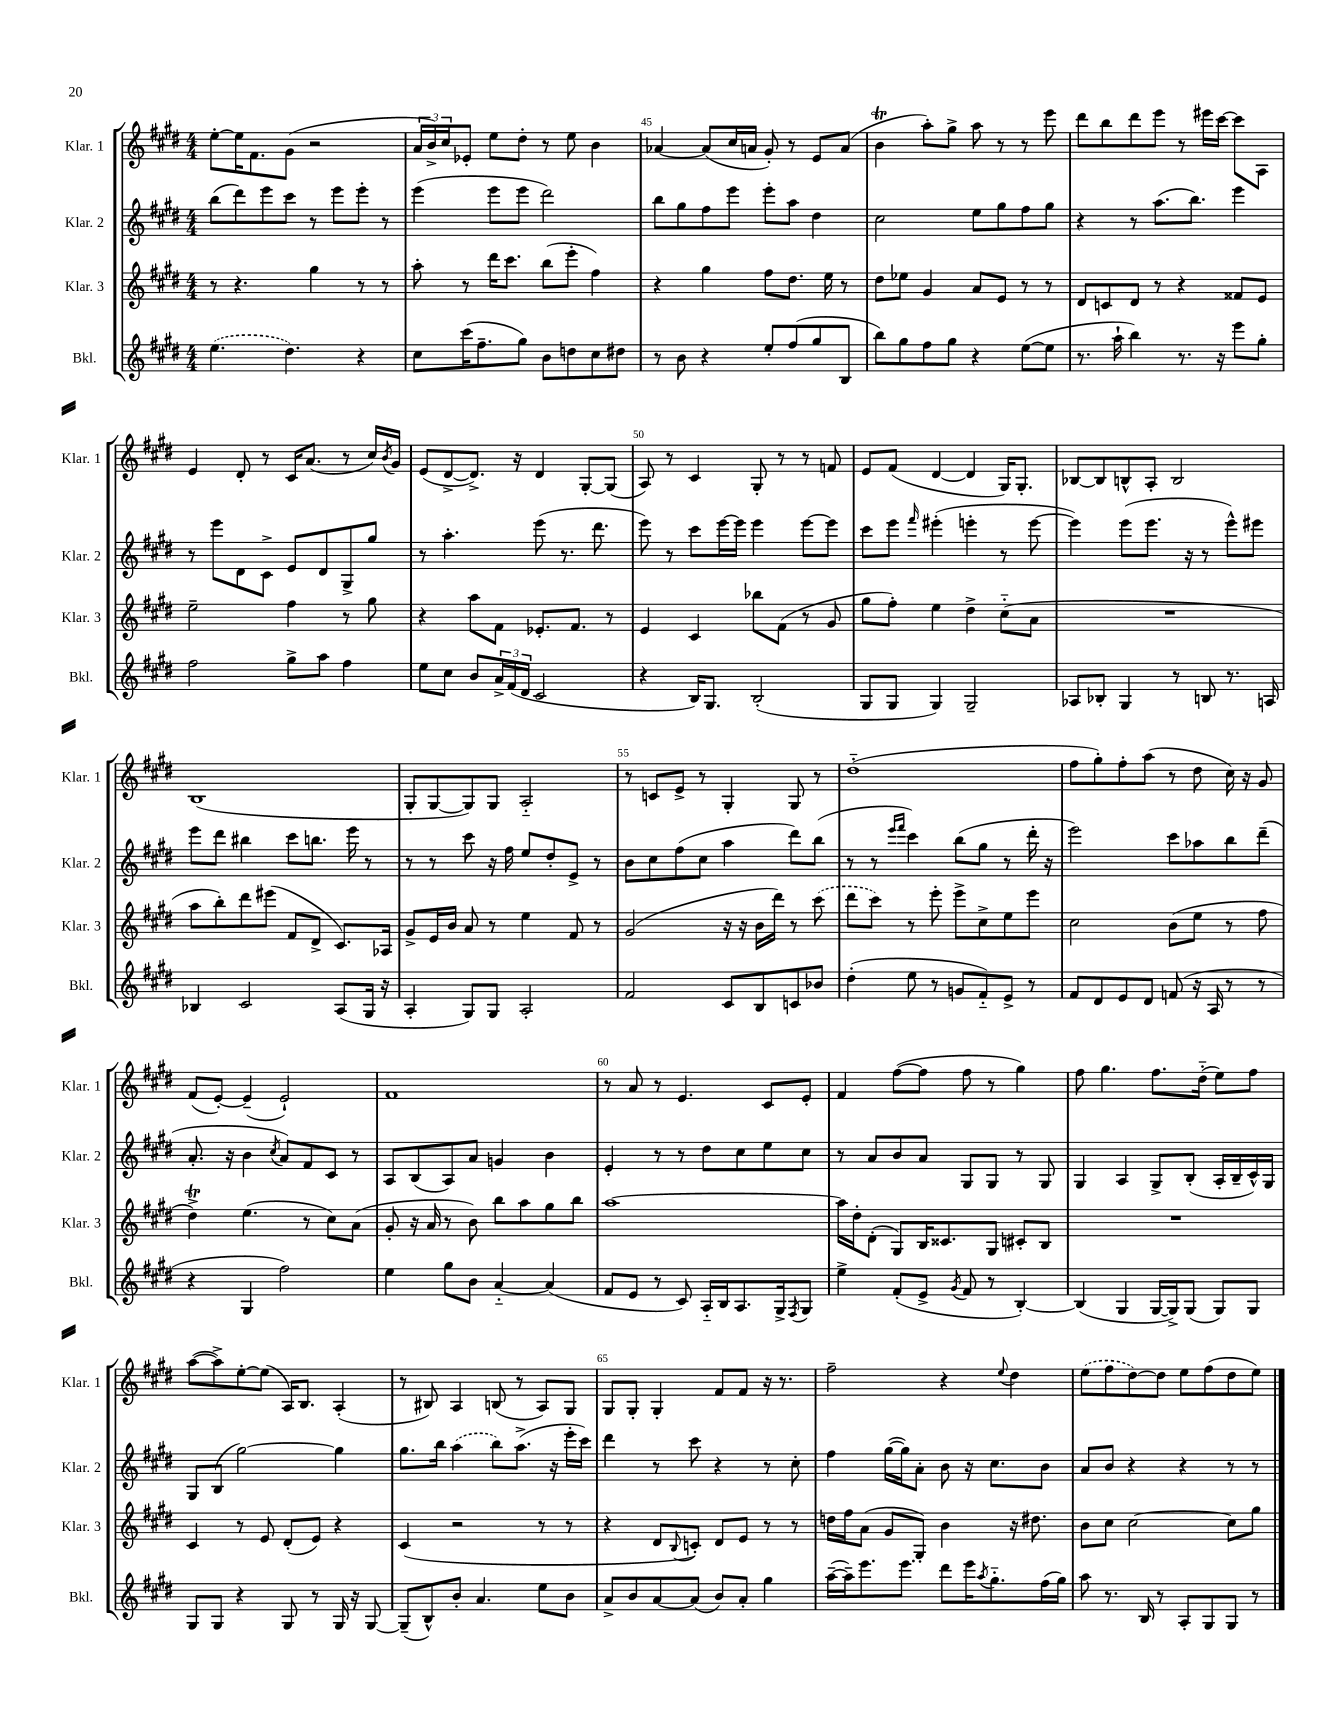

**kern	**kern	**kern	**kern
*staff4	*staff3	*staff2	*staff1
*clefG2	*clefG2	*clefG2	*clefG2
*k[f#c#g#d#]	*k[f#c#g#d#]	*k[f#c#g#d#]	*k[f#c#g#d#]
*M4/4	*M4/4	*M4/4	*M4/4
(4.ee\	8r	(8bb\L	[8ee'\L
.	4.r	8ddd#\)	16ee\]K
.	.	.	8.f#\
.	.	8eee\	.
4.dd#\)	.	8ccc#\J	(8g#\J
.	4gg#\	8r	2r
.	.	8eee\L	.
4r	8r	8eee'\J	.
.	8r	8r	.
=	=	=	=
8cc#\L	8aa'\	(4eee\	24a/LL
.	.	.	24b^/)
.	.	.	24cc#/J
(16ccc#\K	8r	.	8e-'/J
8.ff#~\	.	.	.
.	16ddd#\LK	8eee\L	8ee\L
.	8.ccc#\J	.	.
8gg#\J)	.	8eee\J	8dd#'\J
8b\L	(8bb\L	2ddd#\)	8r
8dd\	8eee'\J	.	8ee\
8cc#\	4ff#\)	.	4b\
8dd#\J	.	.	.
=	=	=	=
8r	4r	8bb\L	[4a-/
8b\	.	8gg#\	.
4r	4gg#\	8ff#\	(8a-/]L
.	.	8eee\J	16cc#/L
.	.	.	16a/JJ
8ee'/L	8ff#\L	8eee'\L	8g#'/)
(8ff#/	8.dd#\J	8aa\J	8r
8gg#/	.	4dd#\	8e/L
.	16ee\	.	.
8B/J	8r	.	(8a/J
=	=	=	=
8bb\L)	8dd#\L	2cc#\	4b\
8gg#\	8ee-\J	.	.
8ff#\	4g#/	.	8aa'\L)
8gg#\J	.	.	8gg#^\J
4r	8a/L	8ee\L	8aa\
.	8e/J	8gg#\	8r
([8ee\L	8r	8ff#\	8r
8ee\]J	8r	8gg#\J	8eee\
=	=	=	=
8.r	8d#/L	4r	8ddd#\L
.	8c/	.	8bb\
16aa`\	.	.	.
4bb\)	8d#/J	8r	8ddd#\
.	8r	(8.aa\L	8eee\J
8.r	4r	.	8r
.	.	8.bb\J)	.
.	.	.	16eee#\LL
16r	.	.	[16ccc#\JJ
8eee\L	8f##/L	4eee\	8ccc#\]L
8gg#'\J	8e/J	.	8A\J
=	=	=	=
2ff#\	2ee~\	8r	4e/
.	.	8eee\L	.
.	.	8d#\	8d#'/
.	.	8c#^\J	8r
8gg#^\L	4ff#\	8e/L	16c#/LK
.	.	.	(8.a/J
8aa\J	.	8d#/	.
4ff#\	8r	8G#^/	8r
.	8gg#\	8gg#/J	16cc#/LL)
.	.	.	8qb/
.	.	.	16g#/JJ
=	=	=	=
8ee\L	4r	8r	(8e/L
8cc#\J	.	4.aa'\	[8d#^/
8b/L	8aa\L	.	8.d#^/]J)
24a^/L	8f#\J	.	.
(24f#/	.	.	.
.	.	.	16r
24d#/JJ	.	.	.
2c#/	8.e-'/L	(8eee\	4d#/
.	.	8.r	.
.	8.f#/J	.	.
.	.	.	[8G#'/L
.	.	8.ddd#\	.
.	8r	.	(8G#/]J
=	=	=	=
4r	4e/	8eee\)	8A/)
.	.	8r	8r
16B/LK)	4c#/	8ccc#\L	4c#/
8.G#/J	.	.	.
.	.	[16eee\L	.
.	.	16eee\]JJ	.
(2B'/	8bb-\L	4eee\	8G#'/
.	(8f#\J	.	8r
.	8r	[8eee\L	8r
.	8g#/	8eee\]J	8f/
=	=	=	=
8G#/L	8gg#\L	8ccc#\L	8e/L
8G#/J	8ff#'\J)	8eee\J	(8f#/J
.	.	16qqfff#/	.
4G#/)	4ee\	(4eee#'\	[4d#/
2G#~/	4dd#^\	4eee'\	4d#/]
.	(8cc#'~\L	8r	16G#/LK)
.	.	.	8.G#'/J
.	8a\J	[8eee\	.
=	=	=	=
8A-/L	1r	4eee\])	[8B-/L
8B-'/J	.	.	8B-/]
4G#/	.	(8eee\L	8B^^/
.	.	8.eee\J	8A'/J
8r	.	.	2B/
.	.	16r	.
8B/	.	8r	.
8.r	.	8eee^^\L)	.
.	.	8eee#\J	.
16A/	.	.	.
=	=	=	=
4B-/	8aa\L	8eee\L	(1B
.	8bb'\)	8ddd#\J	.
2c#/	8ddd#\	4bb#\	.
.	(8eee#\J	.	.
.	8f#/L	8ccc#\L	.
.	8d#^/J	8.bb\J	.
(8A/L	8.c#/L)	.	.
.	.	16eee\	.
16G#/Jk	.	8r	.
16r	16A-/Jk	.	.
=	=	=	=
4A'/	8g#^/L	8r	8G#'/L
.	16e/L	8r	[8G#/
.	16b/JJ	.	.
8G#/L)	8a/	8ccc#\	8G#/])
8G#/J	8r	16r	8G#/J
.	.	16ff#\	.
2A'/	4ee\	8ee/L	2A'~/
.	.	8dd#'/	.
.	8f#/	8e^/J	.
.	8r	8r	.
=	=	=	=
2f#/	(2g#/	8b\L	8r
.	.	8cc#\	8c/L
.	.	(8ff#\	8e^/J
.	.	8cc#\J	8r
8c#/L	16r	4aa\	4G#'/
.	16r	.	.
8B/	16b\LL	.	.
.	16ddd#\JJ)	.	.
8c/	8r	8ddd#\L)	8G#/
8b-/J	(8ccc#\	(8bb\J	8r
=	=	=	=
(4dd#'\	8ddd#\L	8r	(1dd#'~
.	8ccc#\J)	8r	.
.	.	16qqeee/LL	.
.	.	16qqfff#/JJ	.
8ee\	8r	4ccc#\)	.
8r	8eee'\	.	.
8g/L	8eee^\L	(8bb\L	.
8f#'~/)	8cc#^\	8gg#\J	.
8e^/J	8ee\	8r	.
8r	8eee\J	16ddd#'\	.
.	.	16r	.
=	=	=	=
8f#/L	2cc#\	2eee\)	8ff#\L
8d#/	.	.	8gg#'\)
8e/	.	.	8ff#'\
8d#/J	.	.	(8aa\J
(8f/	(8b\L	8ccc#\L	8r
16r	8ee\J	8aa-\	8dd#\
16A/	.	.	.
8r	8r	8bb\	16cc#\)
.	.	.	16r
8r	8ff#\	(8ddd#~\J	8g#/
=	=	=	=
4r	4dd#^\)	8.a'/	(8f#/L
.	.	.	[8e'/J)
.	.	16r	.
4G#/	(4.ee\	4b\	(4e~/]
.	.	8qcc#/	.
2ff#\)	.	8a/L)	2e`/)
.	8r	8f#/	.
.	8cc#\L)	8c#/J	.
.	(8a\J	8r	.
=	=	=	=
4ee\	8g#'/	8A/L	1f#
.	16r	(8B/	.
.	16a/	.	.
8gg#\L	8r	8A/)	.
8b\J	8b\)	8a/J	.
[4a'~/	8bb\L	4g/	.
.	8aa\	.	.
(4a/]	8gg#\	4b\	.
.	8bb\J	.	.
=	=	=	=
8f#/L	[1aa	4e'/	8r
8e/J	.	.	8a/
8r	.	8r	8r
8c#/)	.	8r	4.e/
16A'~/LL	.	8dd#\L	.
16B/J	.	.	.
8.A/	.	8cc#\	.
.	.	8ee\	8c#/L
16G#^/k	.	.	.
8qF#/	.	.	.
8G#/J	.	8cc#\J	8e'/J
=	=	=	=
4ee^\	16aa\]LL	8r	4f#/
.	16dd#'\J	.	.
.	(8d#'\J	8a/L	.
(8f#'/L	8G#/L)	8b/	([8ff#\L
8e^/J	16B/K	8a/J	8ff#\]J
.	8.c##/	.	.
8qg#/	.	.	.
8f#/	.	8G#/L	8ff#\
8r	8G#/J	8G#/J	8r
[4B'/)	8c#'/L	8r	4gg#\)
.	8B/J	8G#/	.
=	=	=	=
(4B/]	1r	4G#/	8ff#\
.	.	.	4.gg#\
4G#/	.	4A/	.
[16G#/LL	.	8G#^/L	8.ff#\L
16G#^/]J)	.	.	.
(8G#/J	.	(8B'/J	.
.	.	.	(16dd#'~\Jk
8G#/L)	.	16A'/LL	8ee\L)
.	.	16B~/	.
8G#/J	.	16c#^^/)	8ff#\J
.	.	16G#/JJ	.
=	=	=	=
8G#/L	4c#/	8G#/L	([8aa\L
8G#/J	.	(8B/J	8aa^\])
4r	8r	[2gg#\)	[8ee'\
.	8e/	.	(8ee\]J
8G#/	(8d#'/L	.	16A/LK)
.	.	.	8.B/J
8r	8e/J)	.	.
16G#/	4r	4gg#\]	(4A'/
16r	.	.	.
[8G#/	.	.	.
=	=	=	=
(8G#~/]L	(4c#/	8.gg#\L	8r
8B^^/)	.	.	8B#/)
.	.	16bb\Jk	.
8b'/J	2r	(4aa\	4A/
4.a/	.	.	.
.	.	8bb\L)	(8B/
.	.	(8.aa^\J	8r
8ee\L	8r	.	8A/L)
.	.	16r	.
8b\J	8r	16eee'\LL	8G#/J
.	.	16ccc#\JJ)	.
=	=	=	=
8a^/L	4r	4ddd#\	8G#/L
8b/	.	.	8G#'/J
[8a/	8d#/L	8r	4G#'/
.	8qqB/	.	.
(8a/]J	8c'/J)	8ccc#\	.
8b/L)	8d#/L	4r	8f#/L
8a'/J	8e/J	.	8f#/J
4gg#\	8r	8r	16r
.	.	.	8.r
.	8r	8cc#'\	.
=	=	=	=
([16aa~\LL	16dd\LL	4ff#\	2ff#~\
16aa~\]J)	16ff#\J	.	.
8.eee\	(8a\J	.	.
.	8g#/L	([16gg#\LL	.
8.eee\J	.	16gg#\]J)	.
.	8G#'/J)	8a'\J	.
8ddd#\L	4b\	8b\	4r
16eee\K	.	16r	.
8qaa/	.	.	.
8.gg#'~\	.	8.cc#\L	.
.	.	.	8qqee/
.	16r	.	4dd#\
.	8.dd#\	.	.
(16ff#\L	.	8b\J	.
16gg#\JJ)	.	.	.
=	=	=	=
8aa\	8b\L	8a/L	(8ee\L
8.r	8cc#\J	8b/J	8ff#\
.	[2cc#\	4r	[8dd#\)
16B/	.	.	.
8r	.	.	8dd#\]J
8A'/L	.	4r	8ee\L
8G#/	.	.	(8ff#\
8G#/J	8cc#\]L	8r	8dd#\
8r	8gg#\J	8r	8ee\J)
==	==	==	==
*-	*-	*-	*-
